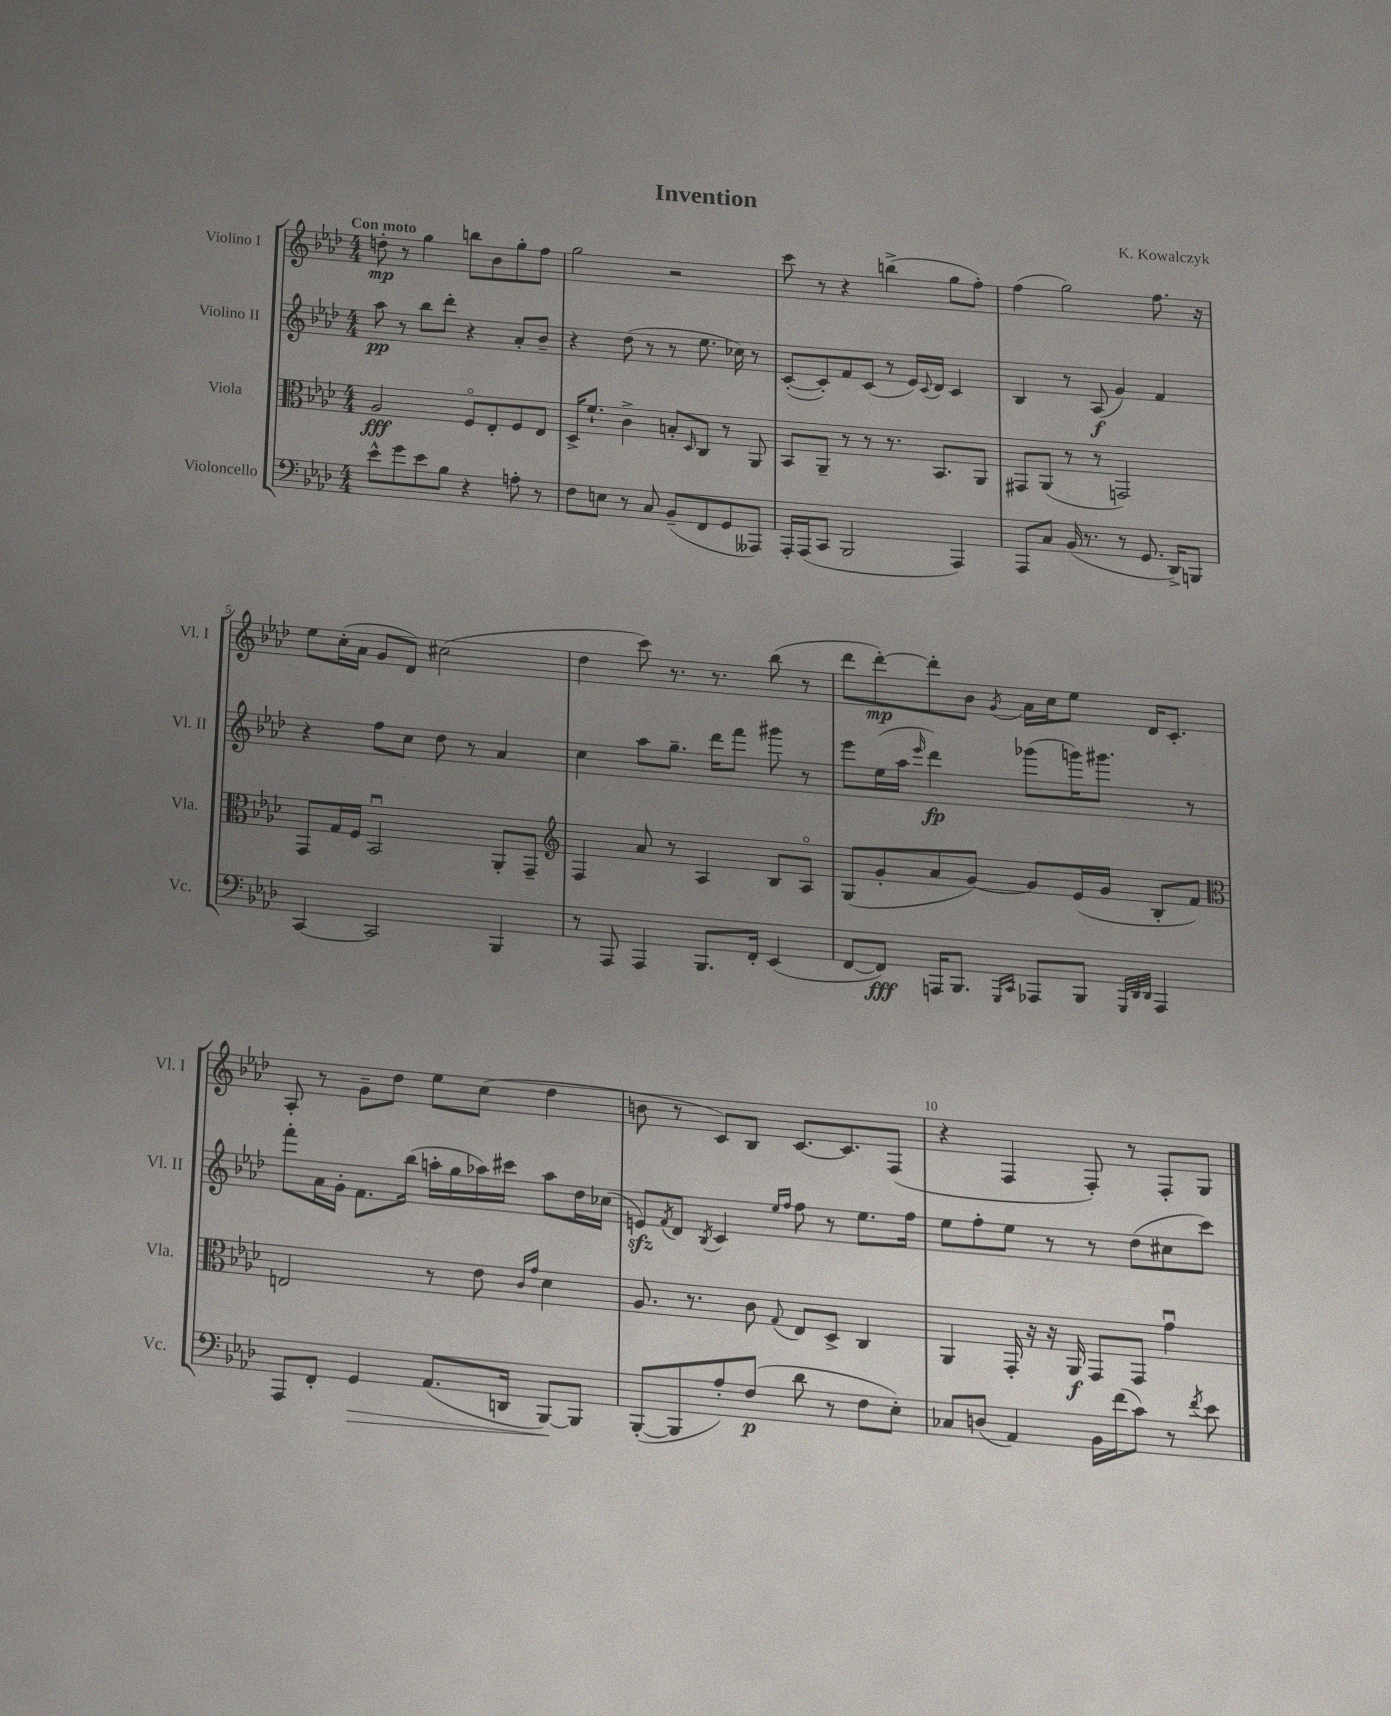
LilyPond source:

\header { title = "Invention" composer = "K. Kowalczyk" }
<<
\new StaffGroup <<
\new Staff = "s0" \with { instrumentName = "Violino I" shortInstrumentName = "Vl. I" } {
    \clef treble \key aes \major \numericTimeSignature \time 4/4 \tempo "Con moto"
    d''8-.\mp r8 g''4 b''8 bes'8 g''8-. f''8 |
    g''2 r2 |
    c'''8 r8 r4 b''4->( g''8 f''8-.) |
    f''4( g''2) f''8. r16 |
    ees''8 c''16-.( aes'16 g'8 des'8) cis''2( |
    des''4 c'''8) r8. r8. bes''8( r8 |
    des'''8 des'''8~-.\mp) des'''8-. bes'8 \acciaccatura { g'8 } aes'16 c''16 ees''8 des'16 c'8.-. |
    aes8-. r8 g'8-- des''8 ees''8 c''8( des''4 |
    b'8 r8 c'8) bes8 c'8.~ c'8. f8( |
    r4 f4 f8-.) r8 f8-. g8 \bar "|." |
}
\new Staff = "s1" \with { instrumentName = "Violino II" shortInstrumentName = "Vl. II" } {
    \clef treble \key aes \major \numericTimeSignature \time 4/4
    aes''8\pp r8 bes''8 des'''8-. r4 aes'8-. bes'8-- |
    r4 des''8( r8 r8 ees''8. ces''16) r8 |
    c'8~-.( c'8-.) f'8 c'8( r8 ees'16) \appoggiatura { c'8 } des'16 c'4 |
    bes4 r8 aes8\f( g'4) f'4 |
    r4 f''8 c''8 des''8 r8 aes'4 |
    c''4 aes''8 g''8.-- des'''16 f'''8 gis'''8 r8 |
    ees'''8 ees''16( aes''16 \grace { ees'''16 } des'''4\fp) ges'''8( g'''16) gis'''8. r8 |
    f'''8-. aes'16 g'16-. f'8. bes''16( a''16-. g''16 aes''16) cis'''16 aes''8 des''16 ces''16( |
    e'8\sfz) \acciaccatura { f'8 } des'8 \acciaccatura { bes8 } c'4 \grace { ees''16 f''16 } f''8 r8 ees''8. f''16 |
    ees''8 f''8-. ees''8 r8 r8 des''8( cis''8 c'''8) \bar "|." |
}
\new Staff = "s2" \with { instrumentName = "Viola" shortInstrumentName = "Vla." } {
    \clef alto \key aes \major \numericTimeSignature \time 4/4
    aes2\fff f8\flageolet ees8-. f8 ees8 |
    des16-> f'8.-! c'4-> b8-. \grace { des16 } c8 r8 aes,8 |
    bes,8 aes,8-- r8 r8 r8. bes,8. aes,8 |
    gis,8 aes,8( r8 r8 g,2) |
    g,8 g16 f16 bes,2\downbow aes,8-. g,8-- |
    \clef treble f4 aes'8 r8 aes4 bes8 aes8\flageolet |
    g8( g'8-. aes'8 g'8~) g'8 ees'16( g'16 bes8-. f'8) |
    \clef alto e2 r8 ees'8 \grace { c'16 g'16 } des'4 |
    aes8. r8. c'8 \appoggiatura { g8 } ees8 des8-> c4 |
    aes,4 g,16-. r16 r16 aes,16\f g,8 g,8 g'4\downbow \bar "|." |
}
\new Staff = "s3" \with { instrumentName = "Violoncello" shortInstrumentName = "Vc." } {
    \clef bass \key aes \major \numericTimeSignature \time 4/4
    ees'8-^ g'8 ees'8 bes8 r4 a8-. r8 |
    f8 e8 r8 c8 bes,8--( f,8 g,8 aeses,,8) |
    aes,,16-. aes,,16( c,8 bes,,2 aes,,4) |
    aes,,8 c8 bes,16( r8. r8 g,8. des,16->) b,,8 |
    c,4~ c,2 bes,,4 |
    r8 aes,,8 aes,,4 bes,,8. f,16-. ees,4( |
    f,8~ f,8\fff) a,,16 bes,,8. \grace { g,,16 c,16 } aes,,8 bes,,8 \grace { g,,32 des,32 des,32 } aes,,4 |
    aes,,8 f,8-. g,4\> aes,8.( d,16 bes,,8~\!) bes,,8 |
    bes,,8~-.( bes,,8 aes8-.) f8\p( des'8 r8 f8 ees8-.) |
    ces8 d8( aes,4) bes,16 f'16( c'8) r8 \acciaccatura { f'8 } ees'8 \bar "|." |
}
>>
>>
\layout { \context { \Score \override BarNumber.break-visibility = ##(#f #t #t) barNumberVisibility = #(every-nth-bar-number-visible 5) } }
